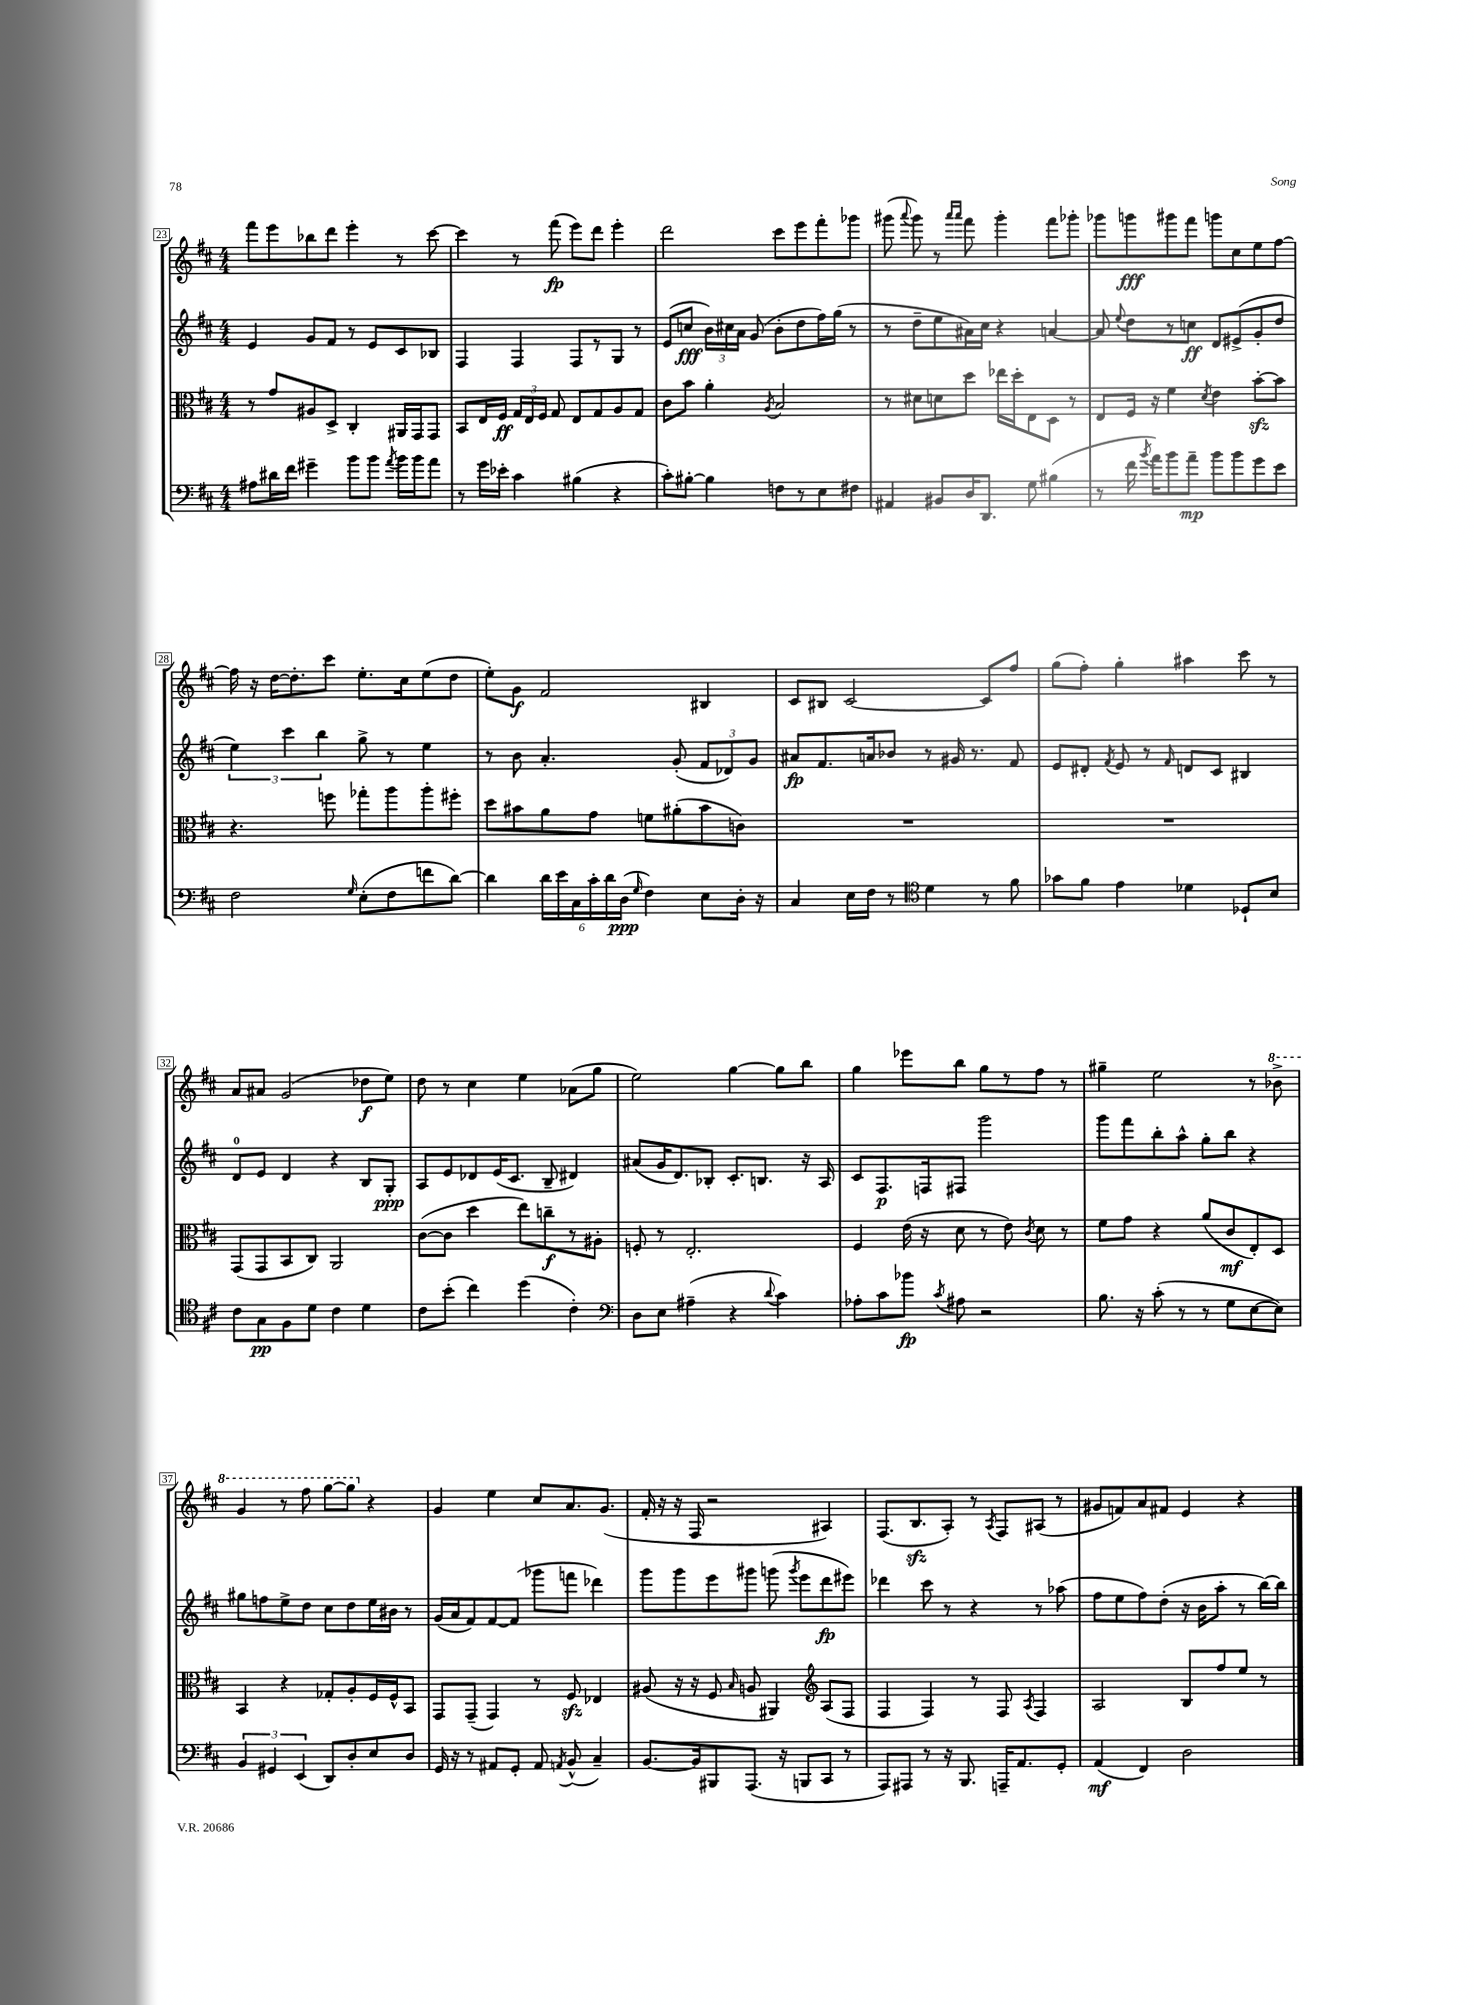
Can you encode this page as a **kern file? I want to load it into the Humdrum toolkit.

**kern	**kern	**kern	**kern
*staff4	*staff3	*staff2	*staff1
*clefF4	*clefC3	*clefG2	*clefG2
*k[f#c#]	*k[f#c#]	*k[f#c#]	*k[f#c#]
*M4/4	*M4/4	*M4/4	*M4/4
8A#	8r	4e	8fff#
16d#	8g	.	8eee
16f#	.	.	.
4g#~	8A#	8g	8bb-
.	8D^	8f#	8ddd
8b	4C#'	8r	4eee'
8b	.	8e	.
8qa	.	.	.
16b	16AA#	8c#	8r
16b	16GG	.	.
8a	8GG	8B-	[8ccc#
=	=	=	=
8r	8BB	4F#	4ccc#]
16g	16E	.	.
16e-'	16F#	.	.
4c#	24G	4F#	8r
.	24E	.	.
.	24F#	.	.
.	8G	.	(8fff#
(4B#	8E	8F#	8eee)
.	8G	8r	8ddd
4r	8A	8G	4eee'
.	8G	8r	.
=	=	=	=
8c#')	8c#	(8e	2ddd
[8B#'	8b	8cc	.
4B#]	4a'	24b)	.
.	.	24cc#	.
.	.	24a	.
.	.	(8g	.
.	8qA	.	.
8F	2B	8b'	8ccc#
8r	.	8dd	8eee
8E	.	16ff#)	8fff#'
.	.	(16gg	.
8F#	.	8r	8ggg-
=	=	=	=
4AA#	8r	8r	(8ggg#
.	.	.	8qqaaa
.	8d#	8dd~	8ggg#)
8BB#	8d	8ee	8r
.	.	.	16qqaaa
.	.	.	16qqaaa
16D	8dd	16a#)	8fff#
8.DD	.	16cc#	.
.	16ee-	4r	4ggg#'
.	16dd'	.	.
8G	8E	.	.
(4B#	8D	[4a	8fff#
.	8r	.	8ggg-'
=	=	=	=
8r	8E	8a]	8ggg-
.	.	8qqee	.
16f#	16F#	8dd	8ggg
8qb	.	.	.
16a)	16r	.	.
8b	4f#	8r	8ggg#
8a~	.	8cc	8fff#
.	8qd	.	.
8b	4e	8d	8ggg
8b	.	(8e#^	8cc#
8g	[8b'	8g'	8ee
8e	8b]	8dd	[8ff#
=	=	=	=
2F#	4.r	6ee)	16ff#]
.	.	.	16r
.	.	.	[16dd
.	.	6ccc#	.
.	.	.	8.dd']
.	.	6bb	.
.	8ff	.	8ccc#
16qqG	.	.	.
(8E'	8gg-'	8gg^	8.ee'
8F#	8aa	8r	.
.	.	.	16cc#
8f	8aa'	4ee	(8ee
[8d)	8ff#'	.	8dd
=	=	=	=
4d]	8dd	8r	8ee')
.	8b#	8b	8g
24d	8a	4.a'	2f#
24e	.	.	.
24C#	.	.	.
24c#'	8g	.	.
24d	.	.	.
(24D	.	.	.
16qqG	.	.	.
4F#)	8f	.	.
.	(8a#'	(8g'	.
8E	8b#	12f#	4B#
.	.	12d-)	.
16D'	8c)	.	.
.	.	12g	.
16r	.	.	.
=	=	=	=
4C#	1r	8a#	8c#
.	.	8.f#	8B#
16E	.	.	[2c#
16F#	.	16a	.
8r	.	8b-	.
*clefC4	*	*	*
4d	.	8r	.
.	.	16g#	.
.	.	8.r	.
8r	.	.	8c#]
8f#	.	8f#	8ff#
=	=	=	=
8g-	1r	8e	(8gg
8f#	.	8d#'	8ff#')
.	.	8qf#	.
4e	.	8e	4gg'
.	.	8r	.
.	.	16qqf#	.
4d-	.	8d	4aa#
.	.	8c#	.
8D-`	.	4B#	8ccc#
8B	.	.	8r
=	=	=	=
8c#	(8GG	8d	8a
8G	8GG	8e	8a#
8F#	8BB	4d	(2g
8d	8C#)	.	.
4c#	2AA	4r	.
4d	.	8B	8dd-
.	.	8G'	8ee)
=	=	=	=
8c#	([8c#	8A	8dd
(8b'	8c#]	8e	8r
4cc#)	4dd	8d-	4cc#
.	.	(16e	.
.	.	8.c#	.
(4dd	8ee)	.	4ee
.	8cc~	8B~	.
4c#')	8r	4d#)	(8a-
.	8A#'	.	8gg
=	=	=	=
*clefF4	*	*	*
8D	8F'	(8a#	2ee)
8E	8r	16g	.
.	.	8.d)	.
(4A#~	2.E'	.	.
.	.	8B-'	.
4r	.	8.c#'	[4gg
.	.	8.B	.
8qqd	.	.	.
4c#)	.	.	8gg]
.	.	16r	8bb
.	.	16A	.
=	=	=	=
8A-'	4F#	8c#	4gg
8c#	.	8.F#	.
8b-	(16e	.	8eee-
.	16r	16F	.
8qc#	.	.	.
8A#	8d	8F#	8bb
2r	8r	2ggg	8gg
.	8e)	.	8r
.	8qc#	.	.
.	8d	.	8ff#
.	8r	.	8r
=	=	=	=
8.B	8f#	8ggg	4gg#~
.	8g	8fff#	.
16r	.	.	.
(8c#'	4r	8bb'	2ee
8r	.	8aa^^	.
8r	(8a	8gg'	.
8G	8c#	8bb	.
[8E	8E')	4r	8r
8E])	8D	.	8bb-^
=	=	=	=
6BB	4BB	8gg#	4gg
.	.	8ff	.
6GG#	.	.	.
.	4r	8ee^	8r
(6EE	.	.	.
.	.	8dd	8fff#
8DD)	8G-'	8cc#	[8ggg
8D'	8A'	8dd	8ggg]
8E	16F#	16ee	4r
.	16F#^^	16b#	.
8D	8BB	8r	.
=	=	=	=
16GG	8GG	(16g	4g
16r	.	16a	.
8r	(8GG~	8f#)	.
8AA#	4GG)	[8f#	4ee
8GG'	.	(8f#]	.
8AA#	8r	8ggg-	8cc#
8qAA	.	.	.
(8BB^^	8F#	8fff	8.a
4C#~)	4E-	4ddd-)	.
.	.	.	(8.g
=	=	=	=
[8.BB	(8A#	8ggg	16f#'
.	.	.	16r
.	16r	8ggg	16r
16BB]	16r	.	16F#
8BBB#	8F#	8eee	2r
.	16qqB	.	.
(8.AAA	8A	8ggg#	.
.	4AA#)	(8ggg	.
16r	.	.	.
.	.	8qggg	.
8BBB	.	8eee	.
*	*clefG2	*	*
8CC#	(8A	8ddd	4A#)
8r	8F#	8eee#)	.
=	=	=	=
8AAA)	4F#	4ddd-	(8.F#
8AAA#	.	.	.
.	.	.	8.B
8r	4F#)	8ccc#	.
16r	.	8r	8A')
8.BBB	.	.	.
.	8r	4r	8r
.	.	.	8qA
16AAA~	8F#	.	8F#
8.AA	.	.	.
.	8qA	.	.
.	4F#	8r	(8A#
8GG'	.	(8aa-	8r
=	=	=	=
(4AA	2A	8ff#	8g#
.	.	8ee	8f)
4FF#)	.	8ff#)	8a
.	.	(8dd'	8f#
2D	8B	16r	4e
.	.	16b	.
.	8ff#	8aa'	.
.	8ee	8r	4r
.	8r	[16bb)	.
.	.	16bb]	.
==	==	==	==
*-	*-	*-	*-
